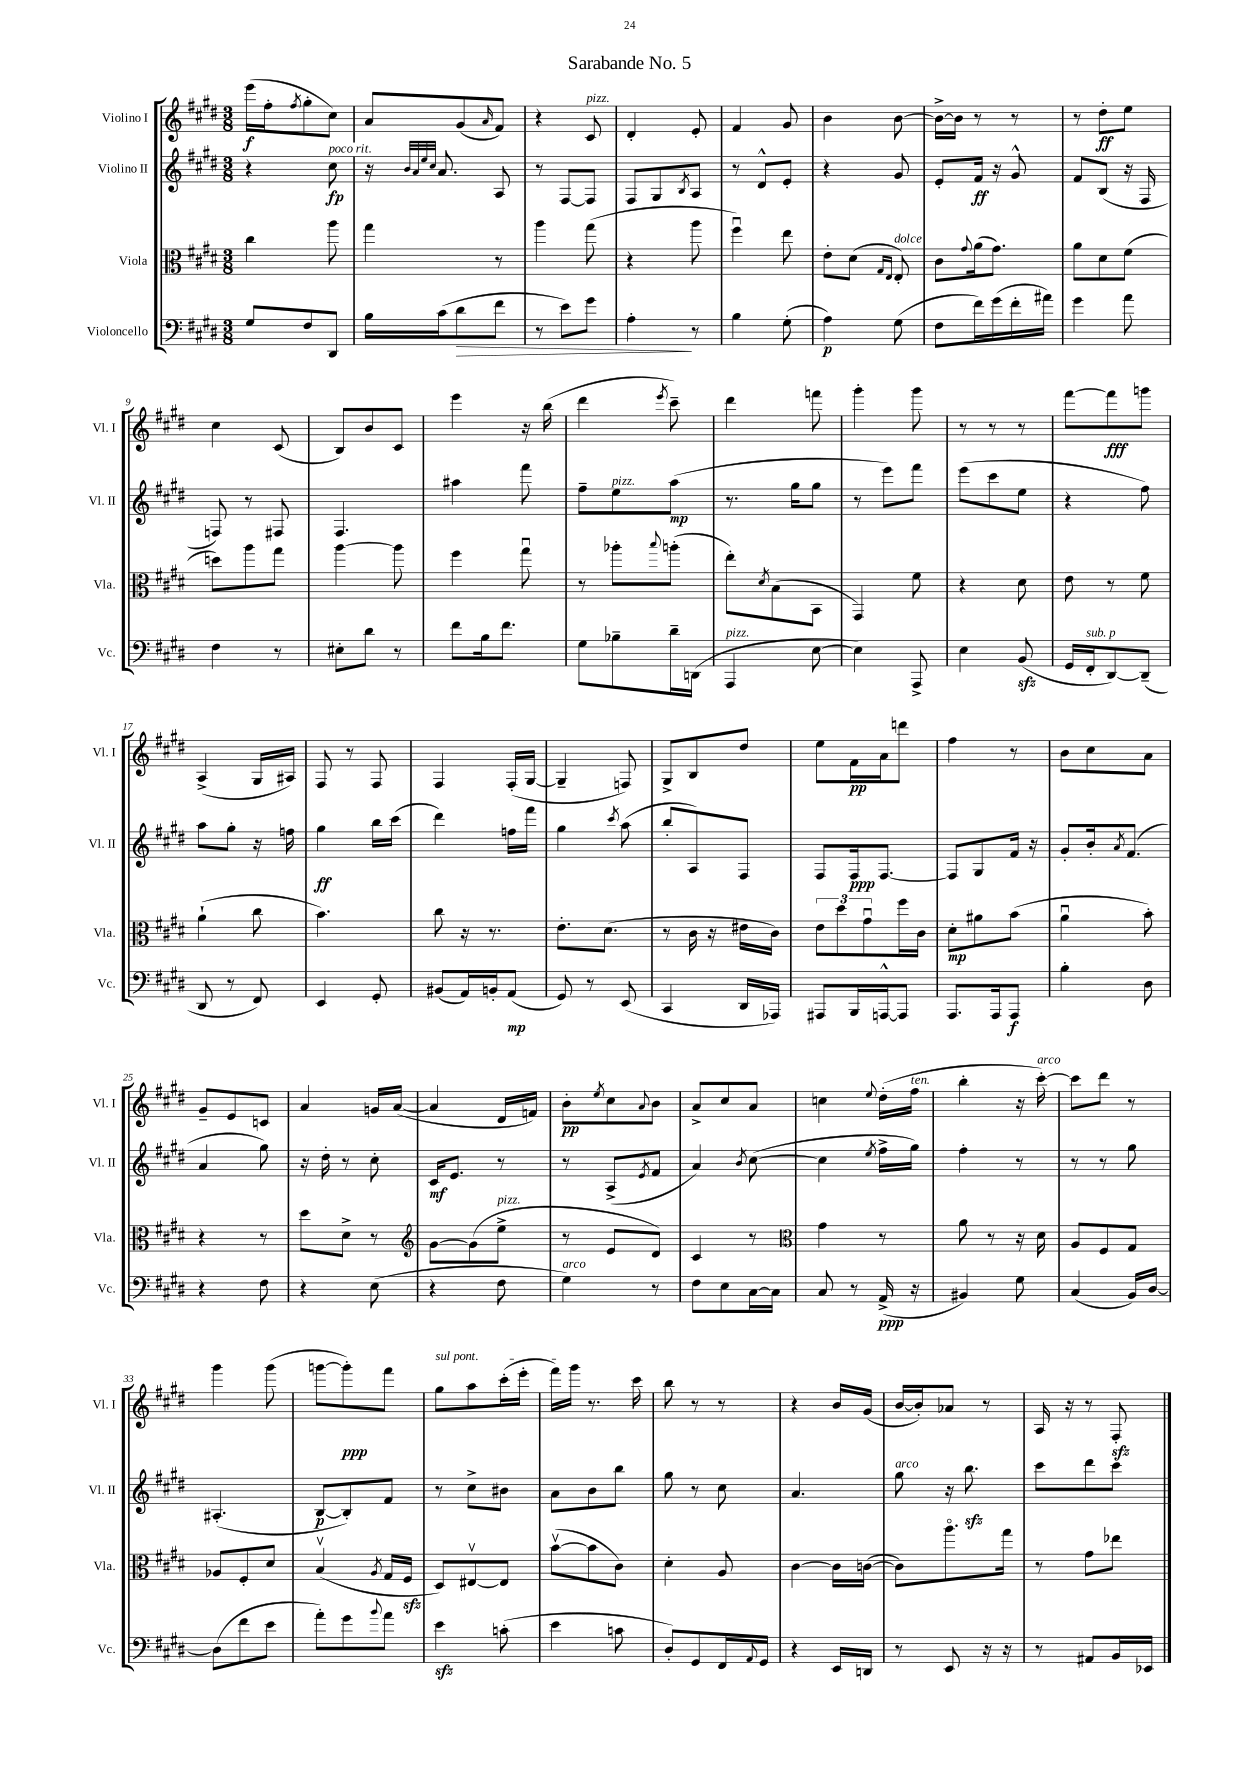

**kern	**kern	**kern	**kern
*staff4	*staff3	*staff2	*staff1
*clefF4	*clefC3	*clefG2	*clefG2
*k[f#c#g#d#]	*k[f#c#g#d#]	*k[f#c#g#d#]	*k[f#c#g#d#]
*M3/8	*M3/8	*M3/8	*M3/8
8G#/L	4cc#\	4r	(16eee\LL
.	.	.	16ff#'\J
.	.	.	8qff#/
8F#/	.	.	8gg#'\
8DD#/J	8aa\	8cc#\	8cc#\J)
=	=	=	=
16B\LL	4gg#\	16r	8a/L
.	.	32qqb/LLL	.
.	.	32qqa/	.
.	.	32qqee/	.
.	.	32qqcc#/JJJ	.
(16c#\J	.	8.a/	.
8d#\	.	.	(8g#/
.	.	.	16qqa/
8f#\J	8r	8A/	8f#/J)
=	=	=	=
8r	4aa\	8r	4r
8e\L)	.	[8F#/L	.
8g#\J	(8gg#\	8F#/]J	8c#/
=	=	=	=
4A'\	4r	8F#/L	4d#'/
.	.	8G#/	.
.	.	8qB/	.
8r	8aa\	8A/J	8e'/
=	=	=	=
4B\	4ff#u\)	8r	4f#/
.	.	8d#^^/L	.
(8G#'\	8ee\	8e'/J	8g#/
=	=	=	=
4A\)	8e'\L	4r	4b\
.	(8d#\J	.	.
.	16qqG#/LL	.	.
.	16qqE/JJ	.	.
(8G#\	8E'/)	8g#/	[8b\
=	=	=	=
8F#\L	8c#\L	8e'/L	16b^\_LL
.	.	.	16b\]JJ
.	8qqg#/	.	.
16f#\L)	(16a\k	16f#/Jk	8r
(16g#\	8.g#\J)	16r	.
16f#'\	.	8g#^^/	8r
16a#\JJ)	.	.	.
=	=	=	=
4g#\	8a\L	8f#/L	8r
.	8d#\	(8B/J	8dd#'\L
8a\	(8f#\J	16r	8ee\J
.	.	16F#/	.
=	=	=	=
4F#\	8dd\L)	8F/)	4cc#\
.	8aa\	8r	.
8r	8gg#\J	8F#/	(8c#/
=	=	=	=
8E#'\L	[4aa\	4.F#/	8B/L)
8d#\J	.	.	8b/
8r	8aa\]	.	8c#/J
=	=	=	=
8f#\L	4ff#\	4aa#\	4eee\
16B\k	.	.	.
8.f#\J	.	.	.
.	8gg#u\	8fff#\	16r
.	.	.	(16bb\
=	=	=	=
8G#\L	8r	8ff#~\L	4ddd#\
8B-~\	8aa-'\L	8ee\	.
.	8qqbb/	.	8qeee/
16d#~\L	(8aa'\J	(8aa\J	8ccc#~\)
(16DD\JJ	.	.	.
=	=	=	=
4AAA/	8ee'\L)	8.r	4ddd#\
.	8qd#/	.	.
.	(8B\	.	.
.	.	16gg#\LK	.
[8E\	8BB\J	8gg#\J	8fff\
=	=	=	=
4E\])	4GG#/)	8r	4ggg#'\
.	.	8eee\L)	.
8AAA^/	8f#\	8fff#\J	8ggg#\
=	=	=	=
4E\	4r	(8eee\L	8r
.	.	8ccc#\	8r
(8BB/	8d#\	8ee\J	8r
=	=	=	=
16GG#/LL	8e\	4r	[8fff#\L
16FF#'/J	.	.	.
[8DD#/)	8r	.	8fff#\]
(8DD#~/]J	8f#\	8ff#\)	8ggg\J
=	=	=	=
8DD#/	(4a`\	8aa\L	(4A^/
8r	.	8gg#'\J	.
8FF#/)	8cc#\	16r	16G#/LL
.	.	16ff\	16A#/JJ)
=	=	=	=
4EE/	4.b\)	4gg#\	8F#/
.	.	.	8r
8GG#'/	.	16bb\LL	8F#/
.	.	(16ccc#\JJ	.
=	=	=	=
(8BB#/L	8cc#\	4ddd#\)	4F#/
16AA/L)	16r	.	.
16BB'/J	8.r	.	.
(8AA/J	.	16ff\LL	(16F#'/LL
.	.	16fff#\JJ	[16G#/JJ
=	=	=	=
8GG#/)	8.e'\L	4gg#\	4G#~/]
8r	.	.	.
.	(8.d#\J	.	.
.	.	8qccc#/	.
(8EE/	.	(8aa\	8F/)
=	=	=	=
4CC#/	8r	8bb'/L	8G#^/L
.	16c#\	8A/)	8B/
.	16r	.	.
16DD#/LL	16e#\LL	8F#/J	8dd#/J
16AAA-/JJ)	16c#\JJ)	.	.
=	=	=	=
8AAA#/L	12e\L	8F#/L	8ee\L
.	12dd#\	.	.
16BBB/L	.	16F#/k	16f#\L
.	12g#u\	.	.
[16AAA^^/J	.	[8.F#/J	16a\J
8AAA/]J	16ff#\L	.	8ddd\J
.	16c#\JJ	.	.
=	=	=	=
8.AAA/L	8d#'\L	8F#/]L	4ff#\
.	8a#\	8G#/	.
16AAA/k	.	.	.
8AAA/J	(8b\J	16f#/Jk	8r
.	.	16r	.
=	=	=	=
4B'\	4au\	8g#'/L	8b\L
.	.	16b'/k	8cc#\
.	.	8qa/	.
.	.	(8.f#/J	.
8D#\	8b'\)	.	8a\J
=	=	=	=
4r	4r	4a/	8g#~/L
.	.	.	8e/
8F#\	8r	8gg#\)	8c/J
=	=	=	=
4r	8dd#\L	16r	4a/
.	.	16dd#'\	.
.	8d#^\J	8r	.
(8E\	8r	8cc#'\	16g/LL
.	.	.	([16a/JJ
=	=	=	=
*	*clefG2	*	*
4r	[8g#\L	16c#/LK	4a/]
.	.	8.e/J	.
.	(8g#\]	.	.
8F#\	8ee^\J	8r	16d#/LL
.	.	.	16f/JJ)
=	=	=	=
4G#\)	8r	8r	8b'\L
.	.	.	8qee/
.	8e/L	(8A^/L	8cc#\
.	.	8qe/	8qqa/
8r	8d#/J)	8f#/J	8b\J
=	=	=	=
8F#\L	4c#/	4a/)	8a^/L
8E\	.	.	8cc#/
.	.	8qb/	.
[16C#\L	8r	([8cc#\	8a/J
16C#\]JJ	.	.	.
=	=	=	=
*	*clefC3	*	*
8C#/	4g#\	4cc#\]	4cc\
8r	.	.	.
.	.	8qee/	8qqee/
(16AA^/	8r	16ff#^\LL	(16dd#'\LL
16r	.	16gg#\JJ)	16ff#\JJ
=	=	=	=
4BB#/)	8a\	4ff#'\	4bb'\
.	8r	.	.
8G#\	16r	8r	16r
.	16d#\	.	[16ccc#'\)
=	=	=	=
(4C#/	8A/L	8r	8ccc#\]L
.	8F#/	8r	8ddd#\J
16BB/LL)	8G#/J	8gg#\	8r
[16D#/JJ	.	.	.
=	=	=	=
(8D#\]L	8A-/L	(4.A#'/	4ggg#\
8f#\	8F#'/	.	.
8e\J	8d#/J	.	(8ggg#\
=	=	=	=
8a'\L)	(4Bv/	[8B/L	[8ggg\L
8g#\	.	8B'/])	8ggg'\])
8qqb/	8qA/	.	.
8a\J	16G#/LL	8f#/J	8fff#\J
.	16F#/JJ	.	.
=	=	=	=
4e\	8D#/L)	8r	8gg#\L
.	[8E#v/	8cc#^\L	8aa\
(8c'\	8E#/]J	8b#\J	(16ccc#'\L
.	.	.	16eee'\JJ
=	=	=	=
4e\	([8bv\L	8a\L	16fff#\LL)
.	.	.	16ggg#\JJ
.	8b\]	8b\	8.r
8c\	8c#\J)	8bb\J	.
.	.	.	16ccc#\
=	=	=	=
8D#'/L)	4d#'\	8gg#\	8bb\
8GG#/	.	8r	8r
16FF#/L	8A/	8cc#\	8r
8qqAA/	.	.	.
16GG#/JJ	.	.	.
=	=	=	=
4r	[4c#\	4.a/	4r
16EE/LL	16c#\]LL	.	16b/LL
16DD/JJ	([16c\JJ	.	(16g#/JJ
=	=	=	=
8r	8c\]L)	8gg#\	[16b/LL
.	.	.	16b'/]J)
8EE/	8.aao\	16r	8a-/J
.	.	8.bb\	.
16r	.	.	8r
16r	16gg#\Jk	.	.
=	=	=	=
8r	8r	8ccc#\L	16A/
.	.	.	16r
8AA#/L	8g#\L	8ddd#\	8r
16BB/L	8ee-\J	8ccc#\J	8F#'/
16EE-/JJ	.	.	.
==	==	==	==
*-	*-	*-	*-
